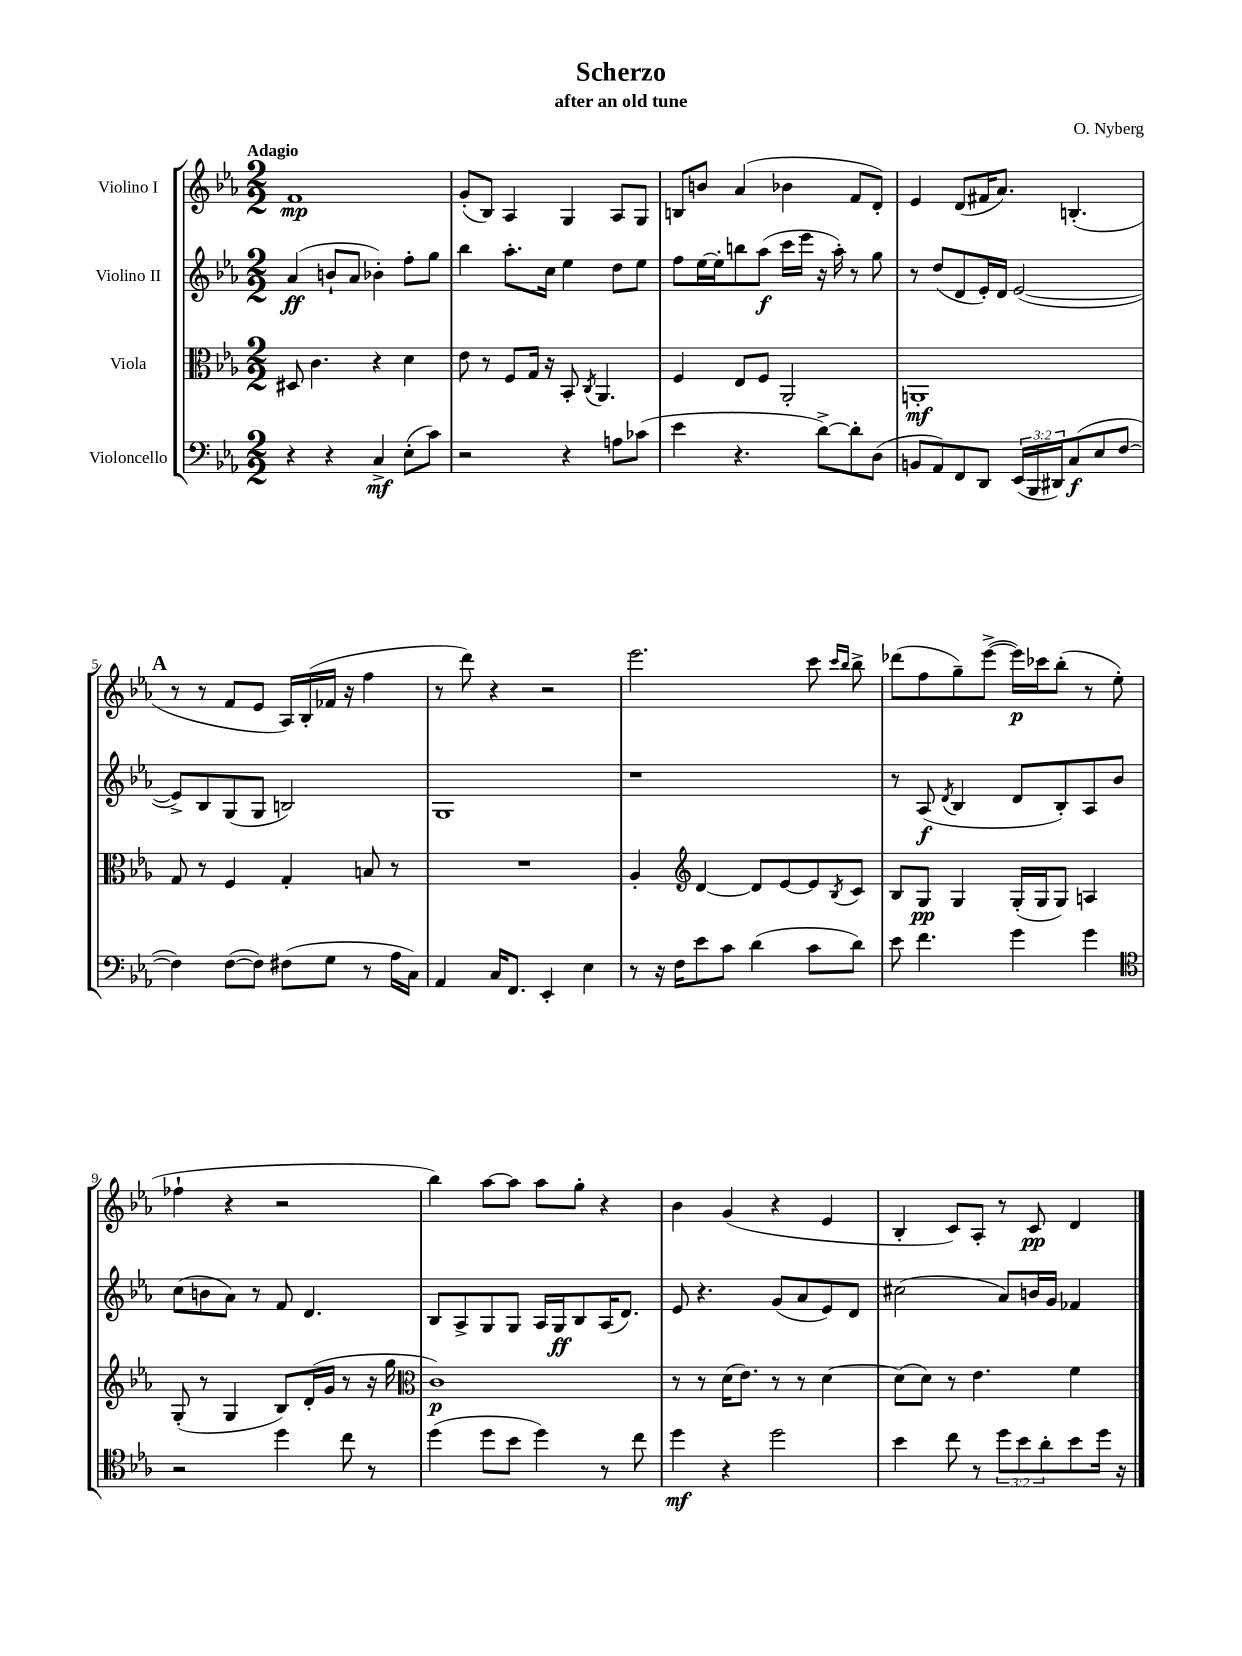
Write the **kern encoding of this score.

**kern	**kern	**kern	**kern
*staff4	*staff3	*staff2	*staff1
*clefF4	*clefC3	*clefG2	*clefG2
*k[b-e-a-]	*k[b-e-a-]	*k[b-e-a-]	*k[b-e-a-]
*M2/2	*M2/2	*M2/2	*M2/2
4r	8D#	(4a-	1f
.	4.c	.	.
4r	.	8b`	.
.	.	8a-	.
4C^	4r	4b-')	.
(8E-'	4d	8ff'	.
8c)	.	8gg	.
=	=	=	=
2r	8e-	4bb-	(8g'
.	8r	.	8B-)
.	8F	8.aa-'	4A-
.	16G	.	.
.	16r	16cc	.
4r	8BB-'	4ee-	4G
.	8qC	.	.
.	4.AA-	.	.
8A	.	8dd	8A-
(8c-	.	8ee-	8G
=	=	=	=
4e-	4F	8ff	8B
.	.	[16ee-	8b
.	.	16ee-']	.
4.r	8E-	8bb	(4a-
.	8F	(8aa-	.
.	2AA-'	16ccc	4b-
.	.	16eee-	.
[8d^)	.	16r	.
.	.	16aa-')	.
8d']	.	8r	8f
(8D	.	8gg	8d')
=	=	=	=
8BB	1AA'	8r	4e-
8AA-)	.	(8dd	.
8FF	.	8d	(8d
8DD	.	16e-')	16f#
.	.	16d	8.a-)
(24EE-	.	([2e-	.
24BBB-	.	.	.
24DD#)	.	.	.
(8C	.	.	(4.B'
8E-	.	.	.
[8F	.	.	.
=	=	=	=
4F])	8G	8e-^])	8r
.	8r	8B-	8r
([8F	4F	(8G	8f
8F])	.	8G	8e-
(8F#	4G'	2B)	16A-)
.	.	.	(16B-'
8G	.	.	16f-
.	.	.	16r
8r	8B	.	4ff
16A-	8r	.	.
16C)	.	.	.
=	=	=	=
4AA-	1r	1G	8r
.	.	.	8ddd)
16C	.	.	4r
8.FF	.	.	.
4EE-'	.	.	2r
4E-	.	.	.
=	=	=	=
8r	4A-'	1r	2.eee-
16r	.	.	.
16F	.	.	.
*	*clefG2	*	*
8e-	[4d	.	.
8c	.	.	.
(4d	8d]	.	.
.	[8e-	.	.
8c	8e-]	.	8ccc
.	.	.	16qqccc
.	8qB-	.	16qqbb-
8d)	8c	.	8bb-^
=	=	=	=
8e-	8B-	8r	(8ddd-
4.f	8G	(8A-	8ff
.	.	8qd	.
.	4G	4B-	8gg~)
.	.	.	([8eee-^
4g	(16G'	8d	16eee-])
.	16G	.	16ccc-
.	8G)	8B-')	(8bb-'
4g	4A	8A-	8r
.	.	8b-	8ee-'
=	=	=	=
*clefC4	*	*	*
2r	(8G'	(8cc	4ff-`
.	8r	8b	.
.	4G	8a-)	4r
.	.	8r	.
4dd	8B-)	8f	2r
.	(16d'	4.d	.
.	16g	.	.
8cc	8r	.	.
8r	16r	.	.
.	16gg	.	.
=	=	=	=
*	*clefC3	*	*
(4dd	1c)	8B-	4bb-)
.	.	8A-^	.
8dd	.	8G	[8aa-
8b-	.	8G	8aa-]
4dd)	.	16A-	8aa-
.	.	16G	.
.	.	8B-	8gg'
8r	.	(16A-	4r
.	.	8.d)	.
8cc	.	.	.
=	=	=	=
4dd	8r	8e-	4b-
.	8r	4.r	.
4r	(16d	.	(4g
.	8.e-)	.	.
2dd	8r	(8g	4r
.	8r	8a-	.
.	[4d	8e-)	4e-
.	.	8d	.
=	=	=	=
4b-	(8d]	(2cc#	4B-'
.	8d)	.	.
8cc	8r	.	8c)
8r	4.e-	.	8A-'
12dd	.	8a-)	8r
12b-	.	.	.
.	.	16b	8c
12a-'	.	.	.
.	.	16g	.
8b-	4f	4f-	4d
16dd	.	.	.
16r	.	.	.
==	==	==	==
*-	*-	*-	*-
